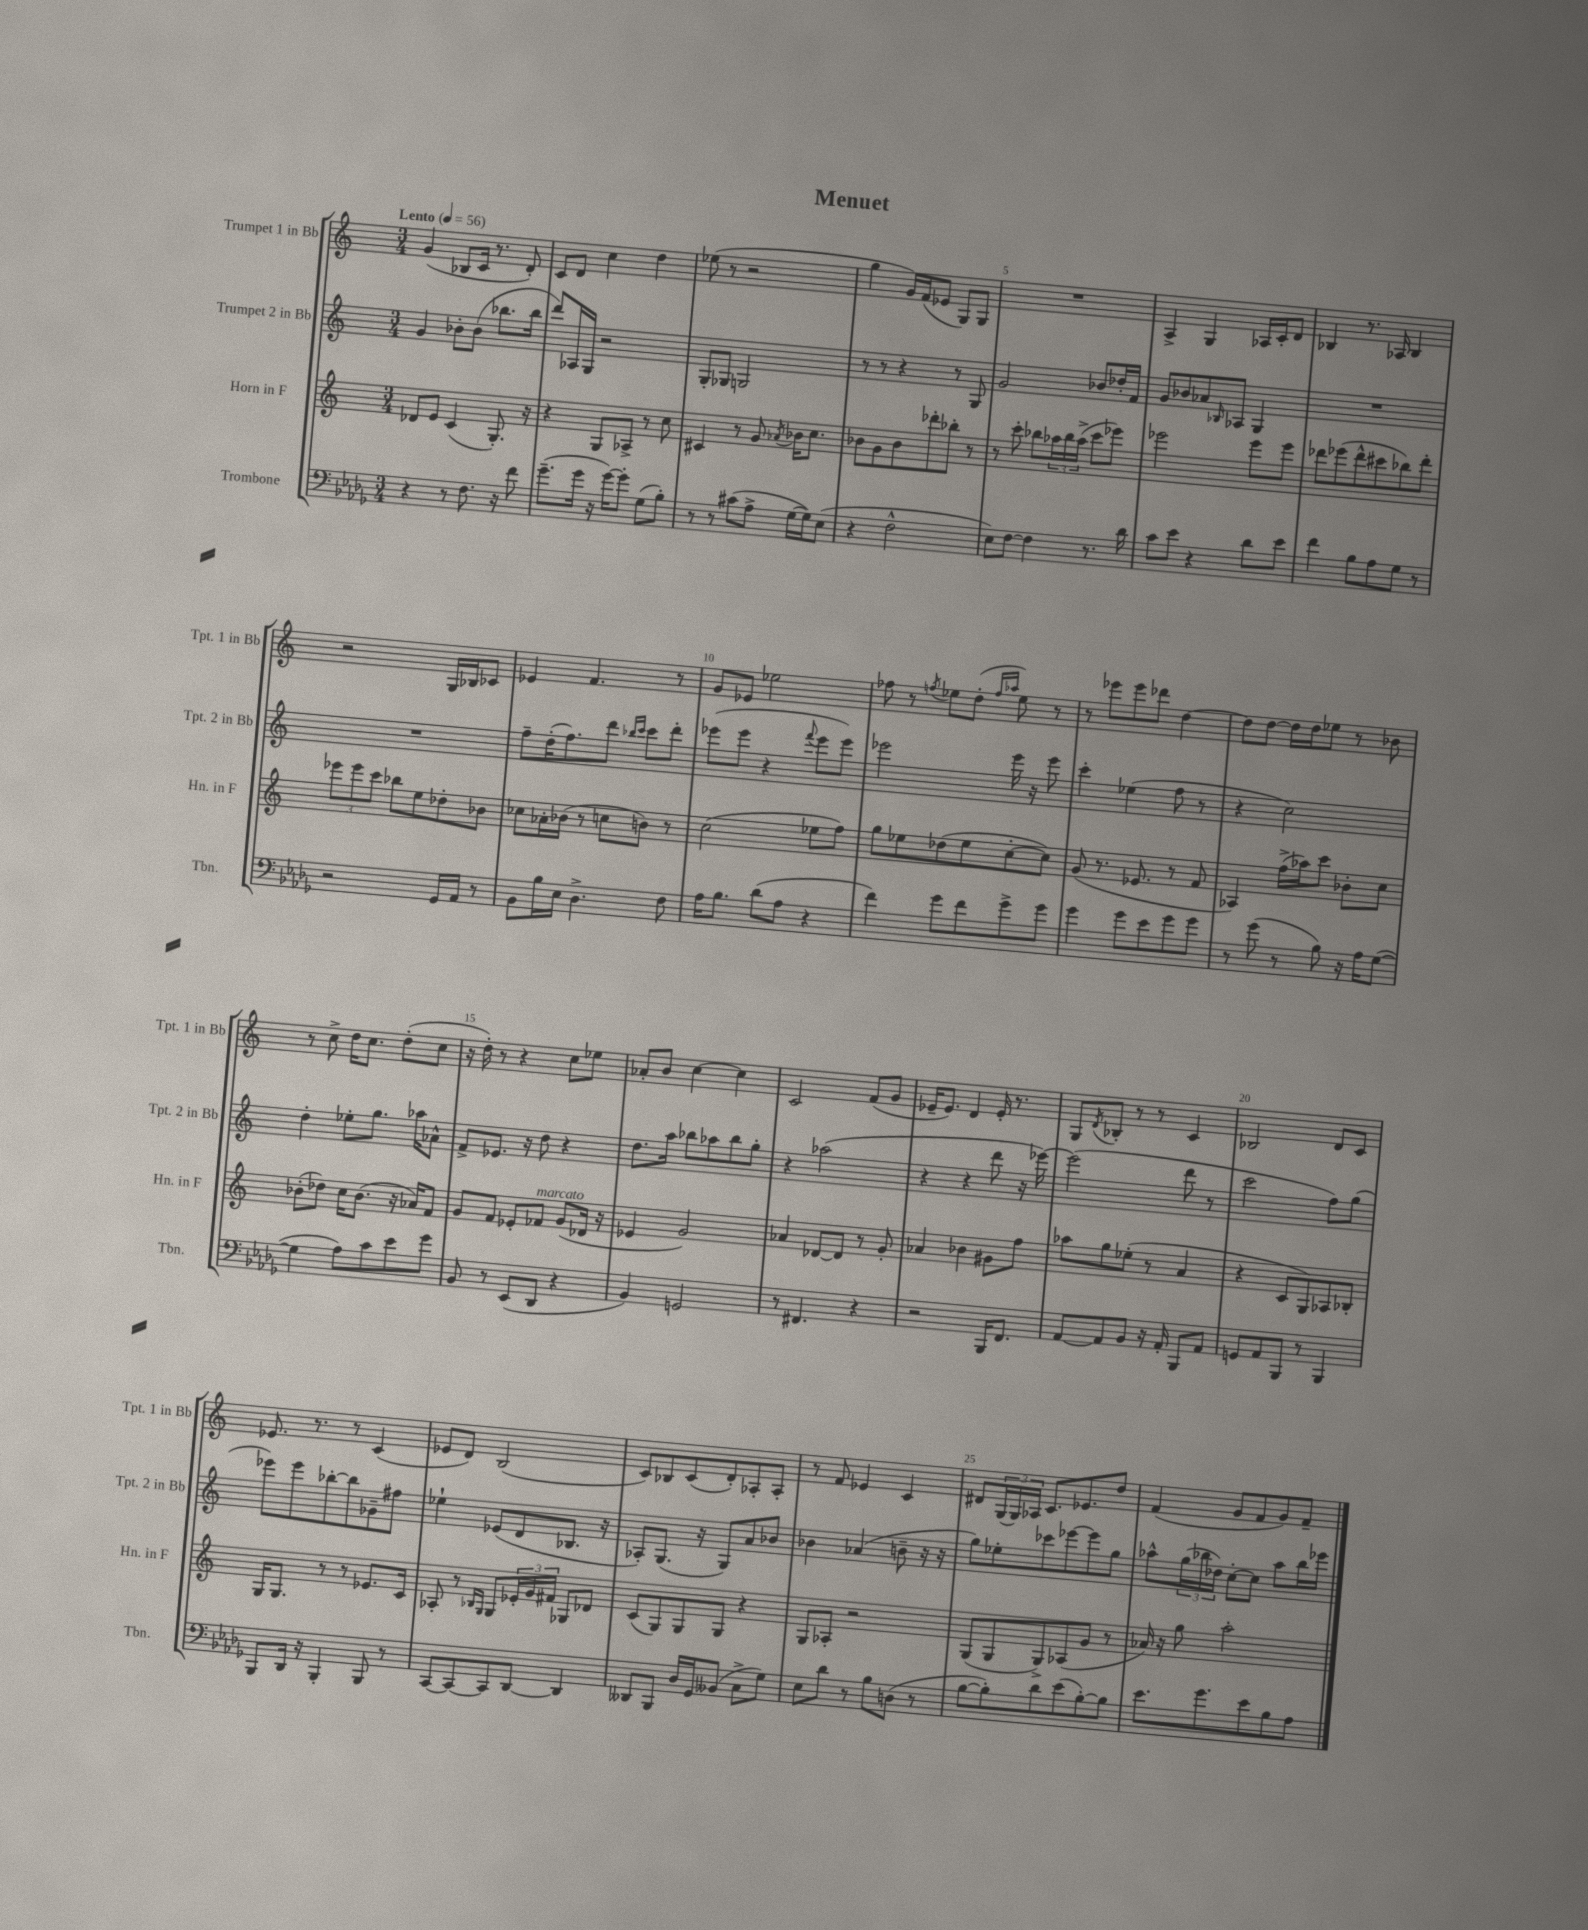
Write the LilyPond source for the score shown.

\header { title = "Menuet" }
<<
\new StaffGroup <<
\new Staff = "s0" \with { instrumentName = "Trumpet 1 in Bb" shortInstrumentName = "Tpt. 1 in Bb" } {
    \clef treble \key c \major \numericTimeSignature \time 3/4 \tempo "Lento" 4 = 56
    g'4( bes8 c'16 r8. d'8-.) |
    c'8 d'8 c''4 d''4 |
    ees''8( r8 r2 |
    g''4 g'16) f'16( ees'8 g8) g8 |
    R2. |
    a4-> g4 aes16 c'16-. d'8 |
    bes4 r8. aes16 bes4 |
    r2 g16 bes16 ces'8 |
    ees'4 f'4. r8 |
    g'8 ees'8 ees''2 |
    fes''8 r8 \acciaccatura { f''8 } ees''8 d''8-.( \grace { f''16 aes''16 } ees''8) r8 |
    r8 ees'''8 ees'''8 des'''8 d''4~ |
    d''8 d''8~ d''16 d''16 ees''8 r8 bes'8 |
    r8 c''8-> d''16 c''8. d''8-.( c''8 |
    r16 d''16-.) r8 r4 c''8 ees''8 |
    aes'8-. b'8 c''4~ c''4 |
    c'2 f'8( g'8 |
    ees'16-- ees'8.) d'4 ees'16-. r8. |
    g8 \acciaccatura { d'8 } bes8-. r8 r8 c'4 |
    bes2 d'8 c'8 |
    ees'8. r8. r8 c'4( |
    ees'8 d'8) b2( |
    c'8) bes8 c'8( d'8-.) aes8-. aes8-. |
    r8 f'8 ees'4 c'4 |
    dis'8 \tuplet 3/2 { g16( g16) aes16 } c'8. ees'8. d''8 |
    f'4( g'8 f'8 g'8) f'8-- \bar "|." |
}
\new Staff = "s1" \with { instrumentName = "Trumpet 2 in Bb" shortInstrumentName = "Tpt. 2 in Bb" } {
    \clef treble \key c \major \numericTimeSignature \time 3/4
    g'4 bes'8-. bes'8( bes''8. bes''16 |
    d'''8) aes16 g16 r2 |
    g8-. ges8 g2 |
    r8 r8 r4 r8 g8 |
    g'2 bes'8 des''16-. f'16 |
    g'8 bes'8 aes'8 \grace { bes16 } aes8 g4 |
    R2. |
    R2. |
    f''8-- d''16-.( f''8.) d'''8 \grace { bes''16 c'''16 } c'''8 d'''8-. |
    ees'''8( ees'''8 r4 \appoggiatura { f'''8 } ees'''8 ees'''8) |
    ees'''2 ees'''16 r16 ees'''8 |
    c'''4-. ees''4( f''8 r8 |
    r4 c''2) |
    d''4-. ees''8-. g''8. aes''16 aes'8-^ |
    f'8-> ees'8. r16 d''8 r4 |
    d''8. a''16 bes''8 aes''8 bes''8 g''8-. |
    r4 aes''2( |
    r4 r4 d'''8 r16 ees'''16~) |
    ees'''2( d'''8 r8 |
    c'''2 f''8) g''8( |
    ees'''8) ees'''8 bes''8~-. bes''8 ges'8-- fis''8 |
    ees''4-! ees'8( d'8 bes8. r16 |
    aes8-.) g8.( r16 g8) a'8 bes'8 |
    bes'4 aes'4( b'8-- r16 r16 |
    g''8) ees''8-. ces'''8 ees'''8~ ees'''8 g''8 |
    aes''8-^ \tuplet 3/2 { g''16( bes''16 des''16) } c''8~-. c''8 aes''8 bes''16 ees'''16 \bar "|." |
}
\new Staff = "s2" \with { instrumentName = "Horn in F" shortInstrumentName = "Hn. in F" } {
    \clef treble \key c \major \numericTimeSignature \time 3/4
    des'8 e'8 c'4( g8.-.) r16 |
    r4 g8 aes8-> r8 c''8 |
    cis'4 r8 g'8 \acciaccatura { aes'8 } bes'16 c''8. |
    bes'8 g'8 bes'8 des'''8-. bes''8-. r8 |
    r8 c'''8-. bes''8 \tuplet 3/2 { aes''16 bes''16 aes''16->( } c'''8 ees'''8) |
    ees'''2 ees'''8 ees'''8 |
    des'''8 ees'''8( des'''8-^ cis'''8 bes''8) des'''8-. |
    \tuplet 3/2 { ees'''8 ees'''8 c'''8 } bes''8 e''8 des''8-. bes'8 |
    ces''8 aes'16-. bes'16( r8 c''8 b'8) r8 |
    c''2( ees''8 f''8) |
    g''8 ees''8 des''8( ees''8 c''8~-. c''8) |
    g'8( r8. ees'8. r8 f'8 |
    aes4) f''16->( aes''16) c'''8 bes'8-. c''8 |
    bes'8-.( des''8) c''16 bes'8.( r16 aes'16) f'8 |
    g'8 f'8 ees'8-. fes'8^\markup { \italic "marcato" } g'8( des'16 r16 |
    ees'4 g'2) |
    aes'4 des'8~ des'8 r8 g'8-. |
    aes'4 bes'4 gis'8 f''8 |
    aes''8 g''8 ees''8-.( r8 a'4 |
    r4 c'8 g8) aes8 bes8-. |
    g16 g8. r8 r8 ees'8. c'16 |
    aes8-. r8 \grace { bes16 g16 } g8 \tuplet 3/2 { ees'16-. g'16 fis'16 } ges8 des'8 |
    c'8( g8) g8 g8 r4 |
    g8 aes8-. r2 |
    g8( g8 g8->) aes8( g'8 r8 |
    aes'16) r16 g''8 a''2-. \bar "|." |
}
\new Staff = "s3" \with { instrumentName = "Trombone" shortInstrumentName = "Tbn." } {
    \clef bass \key des \major \numericTimeSignature \time 3/4
    r4 r8 f8. r16 f'8 |
    ges'8.--( ges'16 r16 ges'16~) ges'8-. ges8( bes8-.) |
    r8 r8 cis'8( aes8-> ges16~ ges16) ees8( |
    r4 f2-^ |
    ees8) f8~ f4 r8. des'16 |
    c'8 ees'8 r4 des'8 ees'8 |
    f'4 bes8 aes8 ges8 r8 |
    r2 ges,16 aes,16 r8 |
    bes,8 bes16 ees16 des4.-> f8 |
    aes16 bes8. des'8( aes8 r4 |
    f'4) ges'8 f'8 ges'8-> ges'8 |
    ges'4 ges'8 ees'8 ges'8 ges'8 |
    r8 ges'8( r8 bes8) r16 aes16 ges8~( |
    ges4 aes8) c'8 ees'8 ges'8 |
    bes,8 r8 ees,8( des,8 r4 |
    bes,4) g,2 |
    r8 fis,4. r4 |
    r2 bes,,16 f,8. |
    aes,8~ aes,8 bes,8 r16 aes,16-. bes,,8 aes,8 |
    g,8 aes,8 bes,,8 r8 bes,,4 |
    bes,,8 des,16 r16 bes,,4-. bes,,8 r8 |
    c,8~ c,8~ c,8 des,8~ des,4 |
    deses,8 bes,,8 des16 ges,16 beses,8( c8-> ges8) |
    ees8 des'8 r8 bes8 d8( r8 |
    bes8~ bes8-.) des'8 ees'8( bes8~-.) bes8 |
    ees'8. ges'8. ees'8 bes8 aes8 \bar "|." |
}
>>
>>
\layout { \context { \Score \override BarNumber.break-visibility = ##(#f #t #t) barNumberVisibility = #(every-nth-bar-number-visible 5) } }
